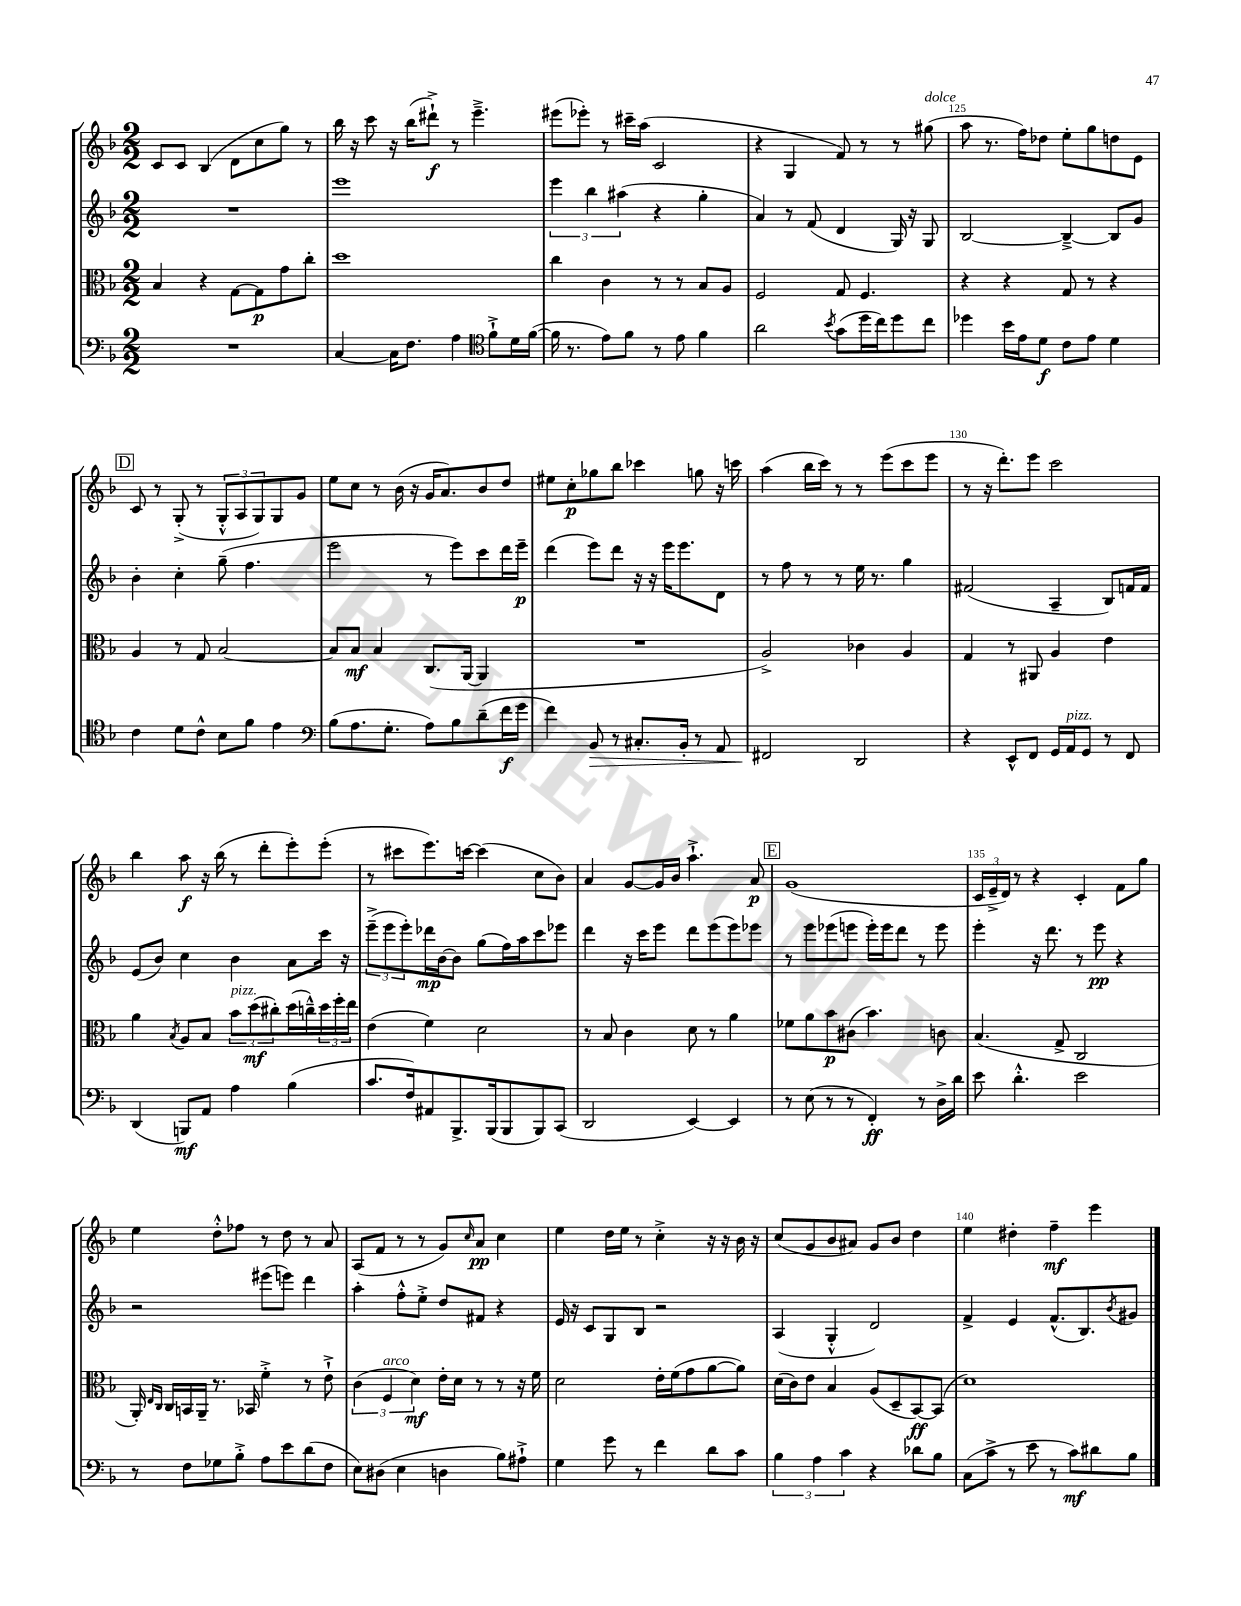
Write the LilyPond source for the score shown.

<<
\new StaffGroup <<
\new Staff = "s0" {
    \clef treble \key f \major \numericTimeSignature \time 2/2
    c'8 c'8 bes4( d'8 c''8 g''8) r8 |
    bes''16 r16 c'''8 r16 bes''16( dis'''8-!->\f) r8 e'''4.---> |
    eis'''8( ees'''8-.) r8 cis'''16-- a''16( c'2 |
    r4 g4 f'8) r8 r8 gis''8^\markup { \italic "dolce" }( |
    a''8 r8. f''16) des''8 e''8-. g''8 d''8 e'8 |
    \mark \markup { \box "D" } c'8 r8 g8-.->( r8 \tuplet 3/2 { g8-.-^ a8 g8) } g8 g'8 |
    e''8 c''8 r8 bes'16( r16 g'16 a'8.) bes'8 d''8 |
    eis''8 c''8-.\p ges''8 bes''8 ces'''4 g''8 r16 c'''16 |
    a''4( bes''16 c'''16) r8 r8 e'''8( c'''8 e'''8 |
    r8 r16 d'''8.-.) e'''8 c'''2 |
    bes''4 a''8\f r16 bes''16( r8 d'''8-. e'''8-.) e'''8-.( |
    r8 cis'''8 e'''8.) c'''16~ c'''4( c''8 bes'8) |
    a'4 g'8~ g'16 bes'16 a''4.-!-> a'8\p |
    \mark \markup { \box "E" } g'1( |
    \tuplet 3/2 { c'16 e'16---> d'16) } r8 r4 c'4-. f'8 g''8 |
    e''4 d''8-.-^ fes''8 r8 d''8 r8 a'8 |
    a8( f'8 r8 r8 g'8) \grace { c''16 } a'8\pp c''4 |
    e''4 d''16 e''16 r8 c''4-.-> r16 r16 bes'16 r16 |
    c''8( g'8 bes'8 ais'8) g'8 bes'8 d''4 |
    e''4 dis''4-. f''4--\mf e'''4 \bar "|." |
}
\new Staff = "s1" {
    \clef treble \key f \major \numericTimeSignature \time 2/2
    R1 |
    e'''1 |
    \tuplet 3/2 { e'''4 bes''4 ais''4( } r4 g''4-. |
    a'4) r8 f'8( d'4 g16) r16 g8 |
    bes2~ bes4~---> bes8 g'8 |
    \mark \markup { \box "D" } bes'4-. c''4-. g''8--( f''4. |
    e'''2 r8 e'''8) c'''8 d'''16 e'''16--\p |
    d'''4( e'''8) d'''8 r16 r16 e'''16 e'''8. d'8 |
    r8 f''8 r8 r8 e''16 r8. g''4 |
    fis'2( a4-- bes8) f'16 f'16 |
    e'8( bes'8) c''4 bes'4 a'8 c'''16 r16 |
    \tuplet 3/2 { e'''8--->( e'''8 e'''8-.) } des'''16\mp bes'16~ bes'8 g''8( f''16) a''16 c'''8 ees'''8 |
    d'''4 r16 c'''16 e'''8 d'''8 e'''8( e'''8) ees'''8 |
    \mark \markup { \box "E" } r8 e'''8 ees'''8( e'''8 e'''16-.) e'''16 d'''8 r8 e'''8 |
    e'''4-. r16 d'''8. r8 e'''8\pp r4 |
    r2 eis'''8( e'''8) d'''4 |
    a''4-. f''8-.-^ e''8-.-> d''8 fis'8 r4 |
    e'16 r16 c'8 g8 bes8 r2 |
    a4( g4-.-^ d'2) |
    f'4-> e'4 f'8.-^( bes8.) \acciaccatura { bes'8 } gis'8 \bar "|." |
}
\new Staff = "s2" {
    \clef alto \key f \major \numericTimeSignature \time 2/2
    bes4 r4 g8~ g8\p g'8 c''8-. |
    d''1 |
    c''4 c'4 r8 r8 bes8 a8 |
    f2 g8 f4. |
    r4 r4 g8 r8 r4 |
    \mark \markup { \box "D" } a4 r8 g8 bes2~ |
    bes8 bes8\mf bes4 c8.( a,16~ a,4 |
    R1 |
    a2->) ces'4 a4 |
    g4 r8 ais,8 a4 e'4 |
    a'4 \acciaccatura { bes8 } a8 bes8 \tuplet 3/2 { bes'8^\markup { \italic "pizz." } d''8\mf( cis''8-.) } d''16( c''16---^) \tuplet 3/2 { d''16 f''16-. e''16 } |
    e'4( f'4) d'2 |
    r8 bes8 c'4 d'8 r8 a'4 |
    \mark \markup { \box "E" } fes'8 a'8 bes'8\p cis'8( bes'4.) c'8 |
    bes4.( g8-> c2 |
    a,16-.) \grace { e16 c16 } c16 b,16 a,16-- r8. bes,16 f'4-.-> r8 e'8-!-> |
    \tuplet 3/2 { c'4( f4^\markup { \italic "arco" } d'4\mf) } e'16-. d'16 r8 r8 r16 f'16 |
    d'2 e'16-. f'16( g'8 a'8~ a'8) |
    d'16( c'16) e'8 bes4 a8( d8-- bes,8~\ff) bes,8( |
    d'1) \bar "|." |
}
\new Staff = "s3" {
    \clef bass \key f \major \numericTimeSignature \time 2/2
    R1 |
    c4~ c16 f8. a4 \clef tenor f'8-!-> d'16 f'16~( |
    f'16 r8. e'8) f'8 r8 e'8 f'4 |
    a'2 \acciaccatura { bes'8 } g'8( d''16 c''16) d''8 c''8 |
    des''4 bes'16 e'16 d'8\f c'8 e'8 d'4 |
    \mark \markup { \box "D" } c'4 d'8 c'8-^ bes8 f'8 e'4 |
    \clef bass bes8( a8. g8.-. a8) bes8 d'8--( f'16\f g'16 |
    f'4) bes,8\> r8 cis8.-. bes,16-. r8 a,8 |
    fis,2\! d,2 |
    r4 e,8-^ f,8 g,16 a,16^\markup { \italic "pizz." } g,8 r8 f,8 |
    d,4( b,,8\mf) a,8 a4 bes4( |
    c'8. f16) ais,8 bes,,8.-> bes,,16( bes,,8 bes,,8) c,8( |
    d,2 e,4~) e,4 |
    \mark \markup { \box "E" } r8 e8( r8 r8 f,4-.\ff) r8 d16-> d'16 |
    e'8 d'4.-.-^ e'2 |
    r8 f8 ges8 bes8-.-> a8 e'8 d'8( f8 |
    e8) dis8( e4 d4 bes8) ais8-!-> |
    g4 g'8 r8 f'4 d'8 c'8 |
    \tuplet 3/2 { bes4 a4 c'4 } r4 des'8 bes8 |
    c8( c'8-> r8 e'8 r8 c'8\mf) dis'8 bes8 \bar "|." |
}
>>
>>
\layout { \context { \Score currentBarNumber = #121 \override BarNumber.break-visibility = ##(#f #t #t) barNumberVisibility = #(every-nth-bar-number-visible 5) } }
